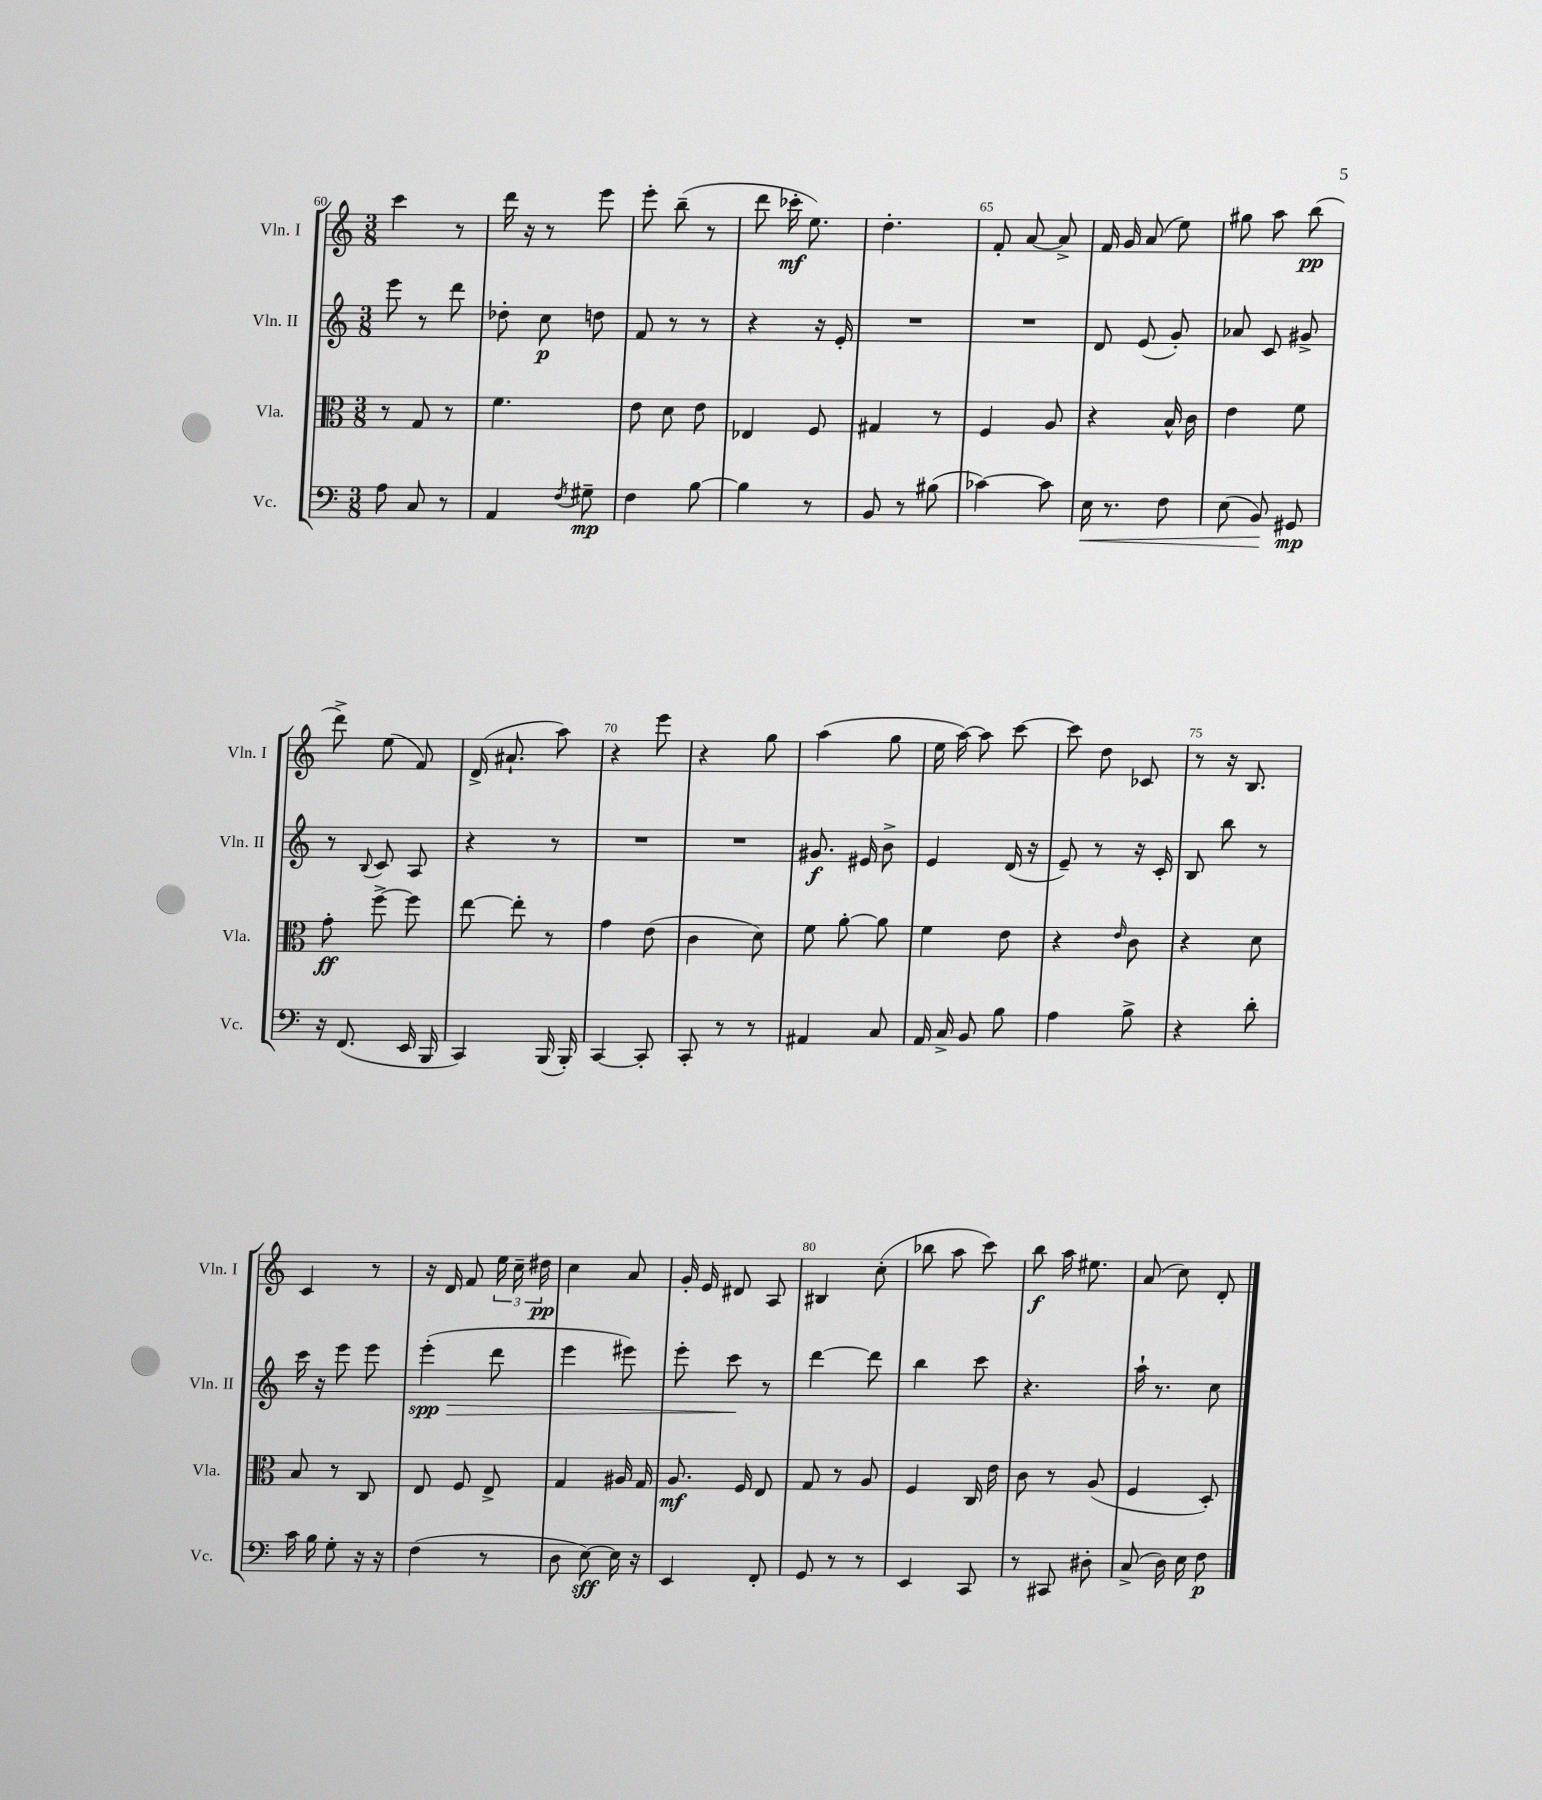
<<
\new StaffGroup <<
\new Staff = "s0" \with { instrumentName = "Vln. I" shortInstrumentName = "Vln. I" } {
    \clef treble \key c \major \numericTimeSignature \time 3/8
    \autoBeamOff c'''4 r8 |
    d'''16 r16 r8 e'''8 |
    e'''8-. b''8--( r8 |
    d'''8 ces'''16-.\mf e''8.) |
    d''4.-. |
    f'8-. a'8~ a'8-> |
    f'16 g'16 a'8( e''8) |
    gis''8 a''8 b''8\pp( |
    d'''8->) e''8( f'8) |
    d'16->( ais'8.-! a''8) |
    r4 e'''8 |
    r4 g''8 |
    a''4( g''8 |
    e''16 a''16~) a''8 c'''8~ |
    c'''8 d''8 ces'8 |
    r8 r16 b8. |
    c'4 r8 |
    r16 d'16 f'8 \tuplet 3/2 { e''16 c''16-- dis''16\pp } |
    c''4 a'8 |
    g'16-. e'16 dis'8 a8 |
    bis4 c''8-.( |
    bes''8 a''8 c'''8) |
    b''8\f a''16 eis''8. |
    a'8( c''8) d'8-. \bar "|." |
}
\new Staff = "s1" \with { instrumentName = "Vln. II" shortInstrumentName = "Vln. II" } {
    \clef treble \key c \major \numericTimeSignature \time 3/8
    \autoBeamOff e'''8 r8 d'''8 |
    des''8-. c''8\p d''8 |
    f'8 r8 r8 |
    r4 r16 e'16-. |
    R4. |
    R4. |
    d'8 e'8( g'8-.) |
    aes'8 c'8 gis'8-> |
    r8 \appoggiatura { b8 } c'8 a8 |
    r4 r8 |
    R4. |
    R4. |
    gis'8.\f eis'16 b'8-> |
    e'4 d'16( r16 |
    e'8--) r8 r16 c'16-. |
    b8 b''8 r8 |
    c'''16 r16 e'''8 e'''8 |
    e'''4-.\spp\>( d'''8 |
    e'''4 eis'''8) |
    e'''8-. c'''8\! r8 |
    d'''4~ d'''8 |
    b''4 c'''8 |
    r4. |
    a''16-! r8. c''8 \bar "|." |
}
\new Staff = "s2" \with { instrumentName = "Vla." shortInstrumentName = "Vla." } {
    \clef alto \key c \major \numericTimeSignature \time 3/8
    \autoBeamOff r8 g8 r8 |
    f'4. |
    e'8 d'8 e'8 |
    ees4 f8 |
    gis4 r8 |
    f4 a8 |
    r4 b16-^ c'16 |
    e'4 f'8 |
    g'8-.\ff f''8~-> f''8 |
    e''8~ e''8-. r8 |
    g'4 e'8( |
    c'4 d'8) |
    f'8 a'8~-. a'8 |
    f'4 e'8 |
    r4 \grace { e'16 } c'8 |
    r4 d'8 |
    b8 r8 c8 |
    e8 f8 e8-> |
    g4 ais16 g16 |
    a8.\mf f16 e8 |
    g8 r8 a8 |
    f4 c16 e'16 |
    c'8 r8 a8( |
    f4 d8-.) \bar "|." |
}
\new Staff = "s3" \with { instrumentName = "Vc." shortInstrumentName = "Vc." } {
    \clef bass \key c \major \numericTimeSignature \time 3/8
    \autoBeamOff a8 c8 r8 |
    a,4 \acciaccatura { f8 } gis8--\mp |
    f4 b8~ |
    b4 r8 |
    b,8 r8 bis8( |
    ces'4~) ces'8 |
    e16\< r8. f8 |
    e8( b,8\!) gis,8\mp |
    r16 f,8.( e,16 b,,16 |
    c,4) b,,16( b,,16-.) |
    c,4~ c,8-. |
    c,8-. r8 r8 |
    ais,4 c8 |
    a,16 c16-> b,8 b8 |
    a4 b8-> |
    r4 d'8-. |
    c'16 b16 g8-. r16 r16 |
    f4( r8 |
    d8 e8~\sff) e16 r16 |
    e,4 f,8-. |
    g,8 r8 r8 |
    e,4 c,8 |
    r8 cis,8 dis8-. |
    c8->( d16) e16 f8\p \bar "|." |
}
>>
>>
\layout { \context { \Score currentBarNumber = #60 \override BarNumber.break-visibility = ##(#f #t #t) barNumberVisibility = #(every-nth-bar-number-visible 5) } }
